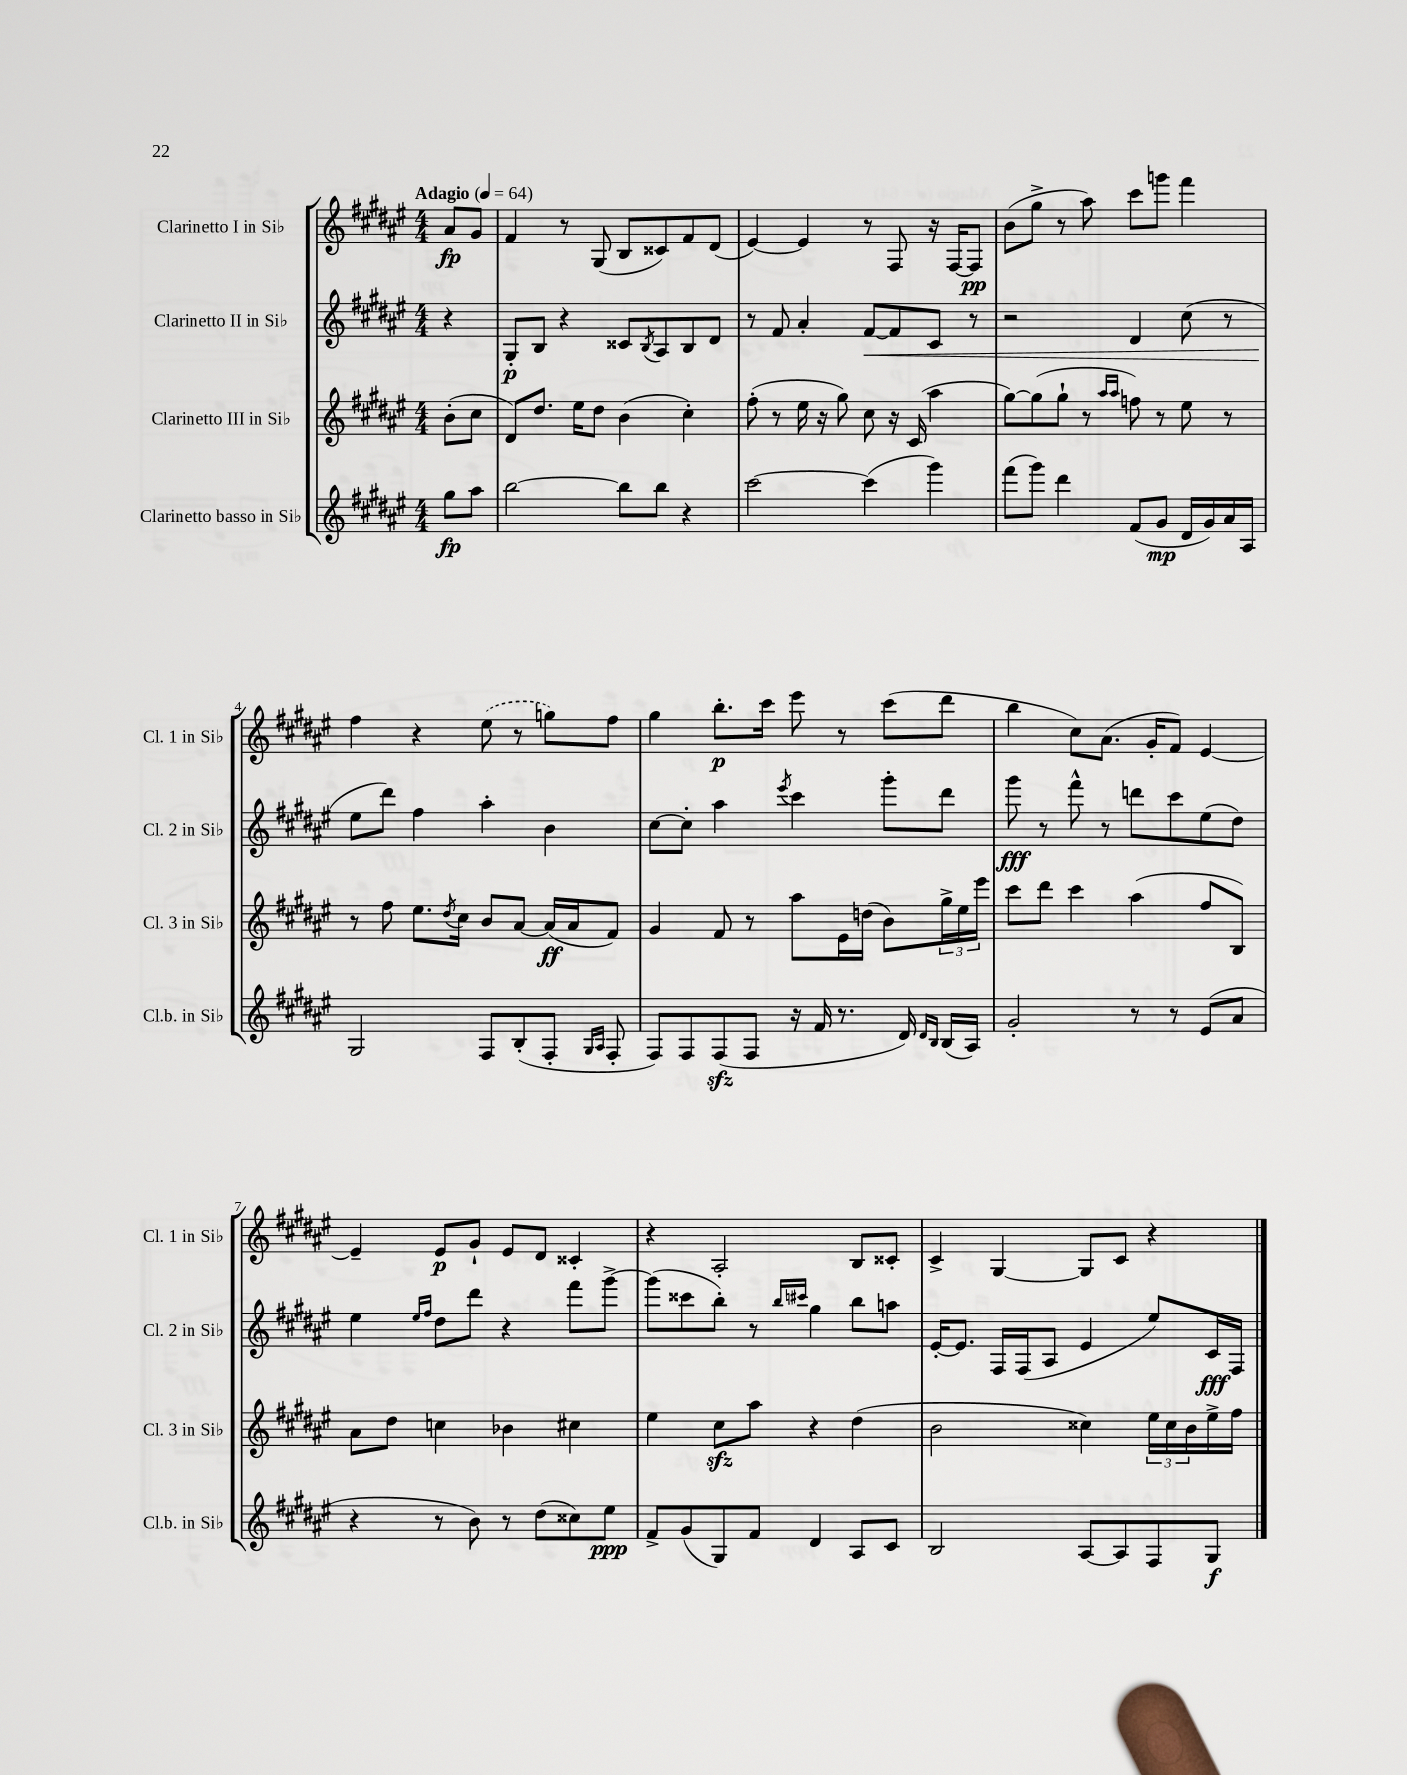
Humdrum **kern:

**kern	**dynam	**kern	**dynam	**kern	**dynam	**kern	**dynam
*part4	*part4	*part3	*part3	*part2	*part2	*part1	*part1
*staff4	*staff4	*staff3	*staff3	*staff2	*staff2	*staff1	*staff1
*I"Clarinetto basso in Si♭	*	*I"Clarinetto III in Si♭	*	*I"Clarinetto II in Si♭	*	*I"Clarinetto I in Si♭	*
*I'Cl.b. in Si♭	*	*I'Cl. 3 in Si♭	*	*I'Cl. 2 in Si♭	*	*I'Cl. 1 in Si♭	*
*clefG2	*	*clefG2	*	*clefG2	*	*clefG2	*
*k[f#c#g#d#a#e#]	*	*k[f#c#g#d#a#e#]	*	*k[f#c#g#d#a#e#]	*	*k[f#c#g#d#a#e#]	*
*M4/4	*	*M4/4	*	*M4/4	*	*M4/4	*
*MM64	*	*MM64	*	*MM64	*	*MM64	*
=	=	=	=	=	=	=	=
!	!	!	!	!	!	!LO:TX:a:B:t=Adagio	!
8gg#\L	fp	(8b'\L	.	4r	.	8a#/L	fp
8aa#\J	.	8cc#\J	.	.	.	8g#/J	.
=1	=1	=1	=1	=1	=1	=1	=1
[2bb\	.	8d#/L)	.	8G#'/L	p	4f#/	.
.	.	8.dd#/J	.	8B/J	.	.	.
.	.	.	.	4r	.	8r	.
.	.	16ee#\KL	.	.	.	.	.
.	.	8dd#\J	.	.	.	(8G#/	.
8bb\L]	.	(4b\	.	8c##X/L	.	8B/L	.
.	.	.	.	8qB/	.	.	.
8bb\J	.	.	.	8A#/	.	8c##X/)	.
4r	.	4cc#'\)	.	8B/	.	8f#/	.
.	.	.	.	8d#/J	.	(8d#/J	.
=2	=2	=2	=2	=2	=2	=2	=2
[2ccc#\	.	(8ff#'\	.	8r	.	[4e#/)	.
.	.	8r	.	8f#/	.	.	.
.	.	16ee#\	.	4a#'/	.	4e#/]	.
.	.	16r	.	.	.	.	.
.	.	8gg#\)	.	.	.	.	.
!	!	!	!	!	!LO:HP:b	!	!
(4ccc#\]	.	8cc#\	.	[8f#/L	<	8r	.
.	.	16r	.	8f#/]	.	8F#/	.
.	.	(16c#/	.	.	.	.	.
4ggg#\)	.	4aa#\	.	8c#/J	.	16r	.
.	.	.	.	.	.	[16F#/KL	.
.	.	.	.	8r	.	8F#/J]	pp
=3	=3	=3	=3	=3	=3	=3	=3
(8fff#\L	.	[8gg#\L)	.	2r	.	(8b\L	.
8ggg#\J)	.	(8gg#\]	.	.	.	8gg#^\J	.
4ddd#\	.	8gg#`\J	.	.	.	8r	.
.	.	8r	.	.	.	8aa#\)	.
.	.	16qqaa#/LL	.	.	.	.	.
.	.	16qqaa#/JJ	.	.	.	.	.
(8f#/L	.	8ffn\)	.	4d#/	.	8ccc#\L	.
8g#/J	mp	8r	.	.	.	8gggn\J	.
16d#/LL	.	8ee#\	.	(8cc#\	.	4fff#\	.
16g#/)	.	.	.	.	.	.	.
16a#/	.	8r	.	8r	.	.	.
16A#/JJ	.	.	.	.	.	.	.
!!LO:LB:g=z
=4	=4	=4	=4	=4	=4	=4	=4
2G#/	.	8r	.	8ee#\L	.	4ff#\	.
.	.	8ff#\	.	8ddd#\J)	[	.	.
.	.	8.ee#\L	.	4ff#\	.	4r	.
.	.	8qdd#/	.	.	.	.	.
.	.	16cc#\Jk	.	.	.	.	.
8F#/L	.	8b/L	.	4aa#'\	.	(8ee#\	.
(8B'/	.	[8a#/J	.	.	.	8r	.
8F#'/J	.	(16a#/LL]	ff	4b\	.	8ggn\L)	.
.	.	16a#/J	.	.	.	.	.
16qqG#/LL	.	.	.	.	.	.	.
16qqA#/JJ	.	.	.	.	.	.	.
8F#'/	.	8f#/J)	.	.	.	8ff#\J	.
=5	=5	=5	=5	=5	=5	=5	=5
8F#/L)	.	4g#/	.	[8cc#\L	.	4gg#\	.
8F#/	.	.	.	8cc#'\J]	.	.	.
(8F#zz/	.	8f#/	.	4aa#\	.	8.bb'\L	p
8F#/J	.	8r	.	.	.	.	.
.	.	.	.	.	.	16ccc#\Jk	.
.	.	.	.	8qeee#/	.	.	.
16r	.	8aa#\L	.	4ccc#\	.	8eee#\	.
16f#/	.	.	.	.	.	.	.
8.r	.	16e#\L	.	.	.	8r	.
.	.	(16ddn\JJ	.	.	.	.	.
.	.	8b\L)	.	8ggg#'\L	.	(8ccc#\L	.
16d#/)	.	.	.	.	.	.	.
16qqd#/LL	.	.	.	.	.	.	.
16qqB/JJ	.	.	.	.	.	.	.
(16B/LL	.	24gg#^\L	.	8ddd#\J	.	8ddd#\J	.
.	.	24ee#\	.	.	.	.	.
16A#/JJ)	.	.	.	.	.	.	.
.	.	24eee#\JJ	.	.	.	.	.
=6	=6	=6	=6	=6	=6	=6	=6
2g#'/	.	8ccc#\L	.	8ggg#\	fff	4bb\	.
.	.	8ddd#\J	.	8r	.	.	.
.	.	4ccc#\	.	8fff#^^\	.	8cc#\L)	.
.	.	.	.	8r	.	(8.a#\J	.
8r	.	(4aa#\	.	8dddn\L	.	.	.
.	.	.	.	.	.	16g#'/KL	.
8r	.	.	.	8ccc#\	.	8f#/J)	.
(8e#/L	.	8ff#/L	.	(8ee#\	.	[4e#/	.
8a#/J	.	8B/J)	.	8dd#\J)	.	.	.
!!LO:LB:g=z
=7	=7	=7	=7	=7	=7	=7	=7
4r	.	8a#\L	.	4ee#\	.	4e#~/]	.
.	.	8dd#\J	.	.	.	.	.
.	.	.	.	16qqee#/LL	.	.	.
.	.	.	.	16qqff#/JJ	.	.	.
8r	.	4ccn\	.	8dd#\L	.	8e#/L	p
8b\)	.	.	.	8ddd#\J	.	8g#`/J	.
8r	.	4b-X\	.	4r	.	8e#/L	.
(8dd#\L	.	.	.	.	.	8d#/J	.
8cc##X\)	.	4cc#X\	.	8fff#\L	.	4c##X'/	.
8ee#\J	ppp	.	.	[8ggg#^\J	.	.	.
=8	=8	=8	=8	=8	=8	=8	=8
8f#^/L	.	4ee#\	.	(8ggg#\L]	.	4r	.
(8g#/	.	.	.	8ccc##X\	.	.	.
8G#/)	.	8cc#zz\L	.	8bb'\J)	.	2A#'/	.
8f#/J	.	8aa#\J	.	8r	.	.	.
.	.	.	.	16qqbb/LL	.	.	.
.	.	.	.	16qqccc#X/JJ	.	.	.
4d#/	.	4r	.	4gg#\	.	.	.
8A#/L	.	(4dd#\	.	8bb\L	.	8B/L	.
8c#/J	.	.	.	8aan\J	.	8c##X'/J	.
=9	=9	=9	=9	=9	=9	=9	=9
2B/	.	2b\	.	[16e#'/KL	.	4c#^/	.
.	.	.	.	8.e#/J]	.	.	.
.	.	.	.	16F#/LL	.	[4G#/	.
.	.	.	.	(16F#/J	.	.	.
.	.	.	.	8A#/J	.	.	.
[8A#/L	.	4cc##X\)	.	4e#/	.	8G#/L]	.
8A#/]	.	.	.	.	.	8c#/J	.
8F#/	.	24ee#\LL	.	8ee#/L)	.	4r	.
.	.	24cc##\	.	.	.	.	.
.	.	24b\	.	.	.	.	.
8G#/J	f	16ee#^\	.	16c#/L	fff	.	.
.	.	16ff#\JJ	.	16F#/JJ	.	.	.
==	==	==	==	==	==	==	==
*-	*-	*-	*-	*-	*-	*-	*-
